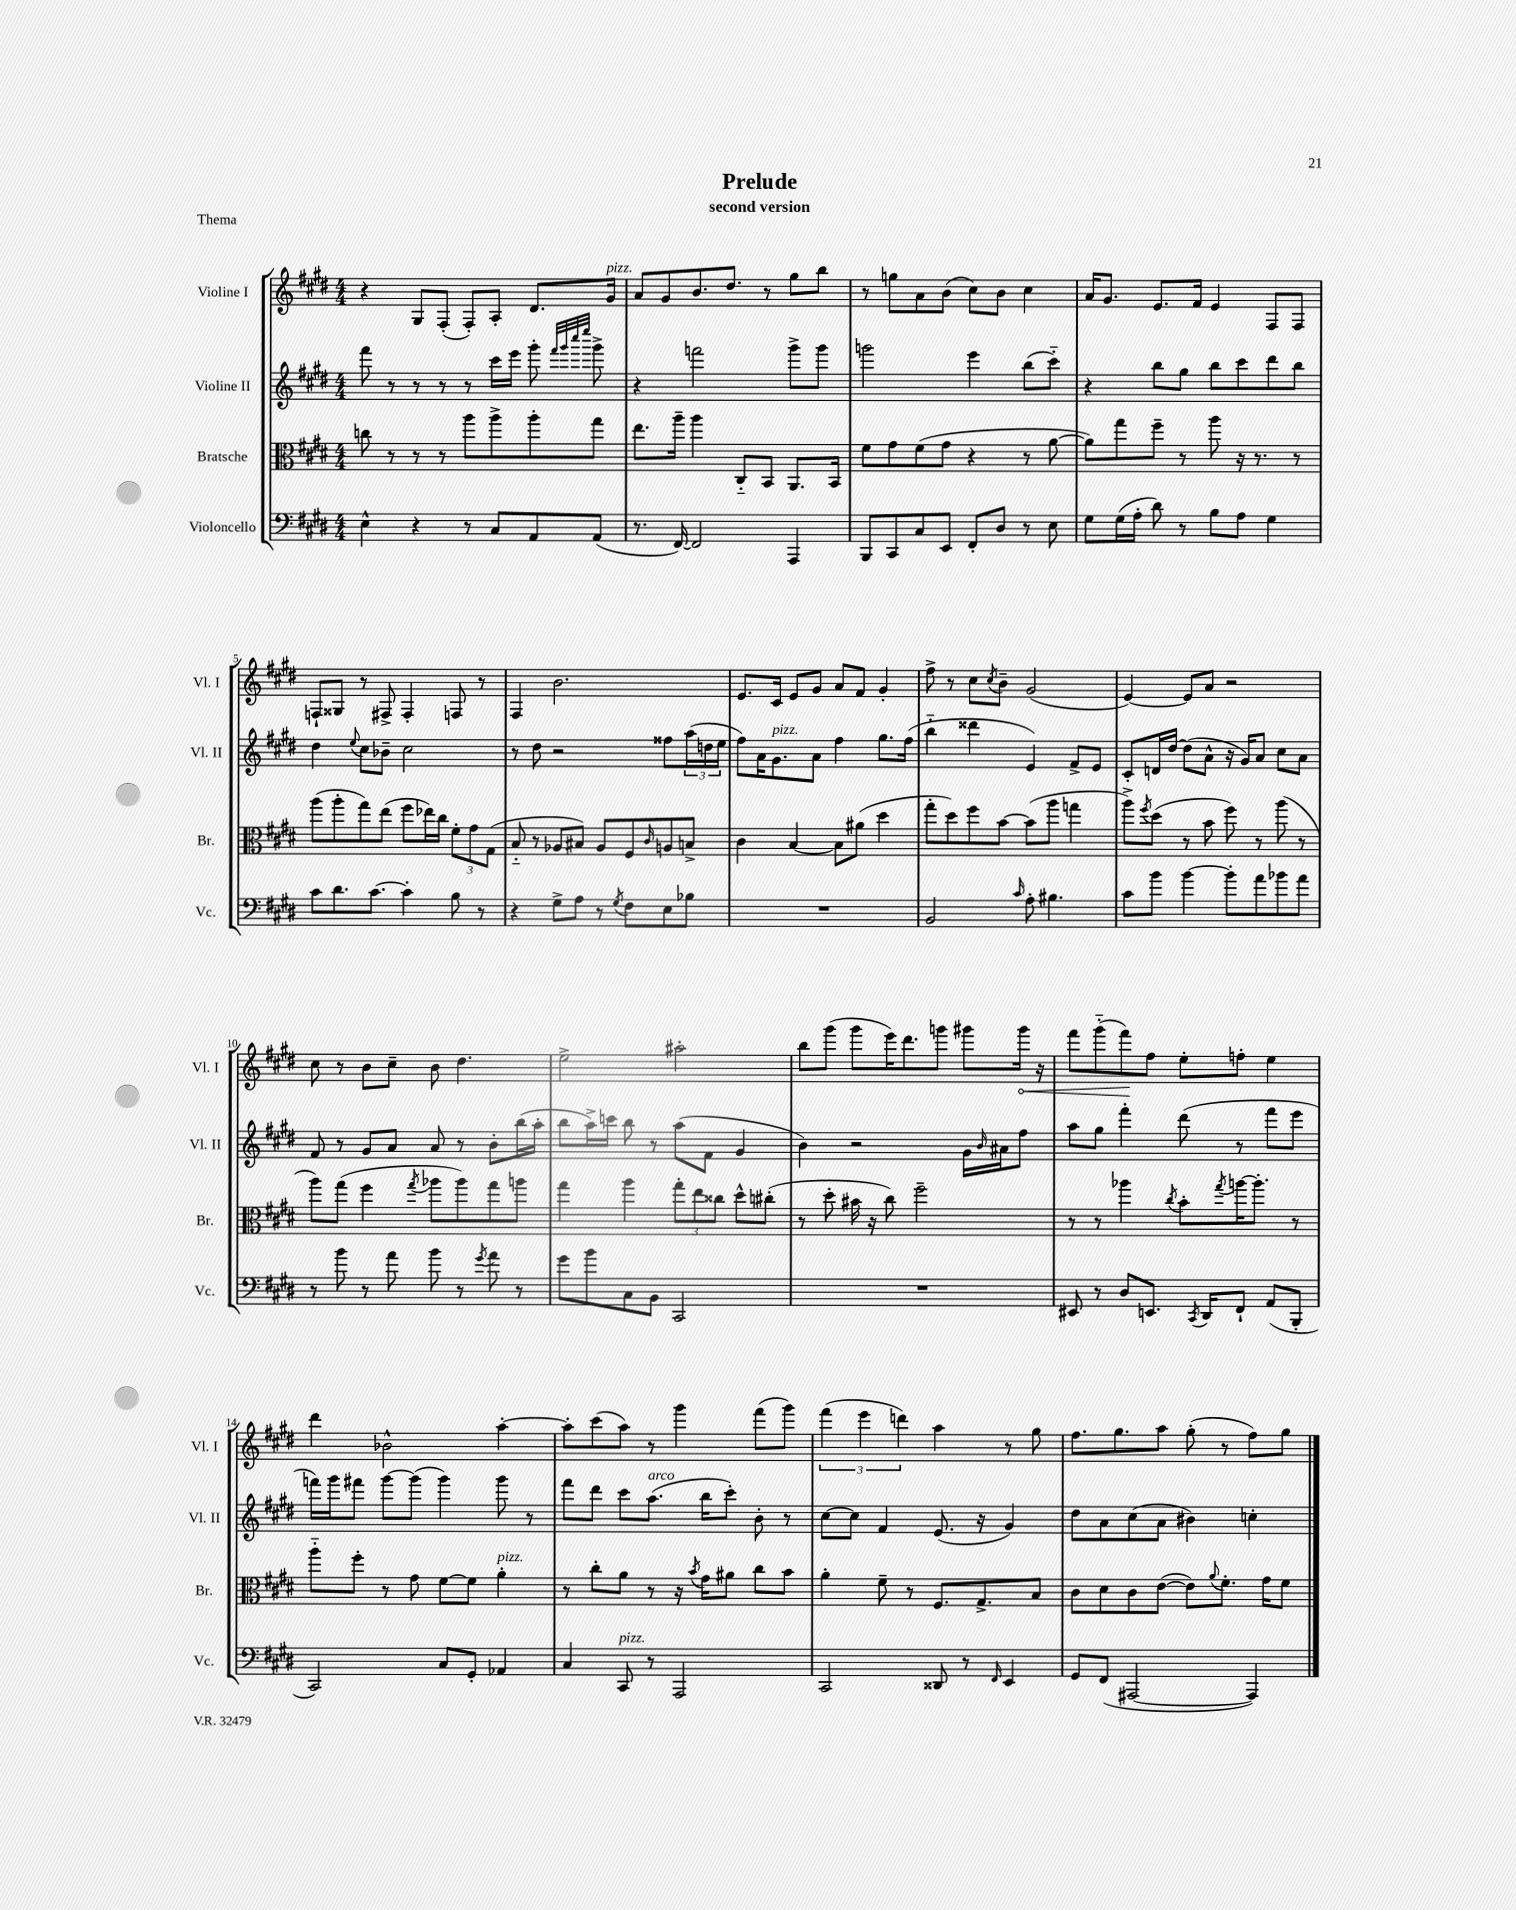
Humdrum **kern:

**kern	**kern	**kern	**kern
*staff4	*staff3	*staff2	*staff1
*clefF4	*clefC3	*clefG2	*clefG2
*k[f#c#g#d#]	*k[f#c#g#d#]	*k[f#c#g#d#]	*k[f#c#g#d#]
*M4/4	*M4/4	*M4/4	*M4/4
4E^^\	8cc\	8fff#\	4r
.	8r	8r	.
4r	8r	8r	8G#/L
.	8r	8r	(8F#'/J
8r	8aa\L	8r	8F#'/L)
8C#/L	8aa^\	16ccc#\LL	8A'/J
.	.	16eee\JJ	.
8AA/	8aa'\	8ggg#'\	8.d#/L
.	.	32qqfff#/LLL	.
.	.	32qqggg#/	.
.	.	32qqcccc#/	.
.	.	32qqeeee/JJJ	.
(8AA/J	8gg#\J	8ggg#^\	.
.	.	.	16g#/Jk
=	=	=	=
8.r	8.ee\L	4r	8a/L
.	.	.	8g#/
[16FF#/)	16aa~\Jk	.	.
2FF#/]	4aa\	2fff\	8.b/
.	.	.	8.dd#/J
.	8C#'~/L	.	.
.	8BB/J	.	8r
4AAA/	8.AA/L	8ggg#^\L	8gg#\L
.	.	8ggg#\J	8bb\J
.	16BB/Jk	.	.
=	=	=	=
8BBB/L	8f#\L	2ggg\	8r
8CC#/	8g#\	.	8gg\L
8C#/	(8f#\	.	8a\
8EE/J	8g#\J	.	(8b\J
8FF#'/L	4r	4eee\	8cc#\L)
8D#/J	.	.	8b\J
8r	8r	(8bb\L	4cc#\
8E\	[8a\	8ccc#'~\J)	.
=	=	=	=
8G#\L	8a\]L)	4r	16a/LK
.	.	.	8.g#/J
(16G#\L	8gg#\	.	.
16A'\JJ	.	.	.
8d#\)	8ff#~\J	8bb\L	8.e/L
8r	8r	8gg#\J	.
.	.	.	16f#/Jk
8B\L	8aa\	8bb\L	4e/
8A\J	16r	8ccc#\	.
.	8.r	.	.
4G#\	.	8ddd#\	8F#/L
.	8r	8bb\J	8F#/J
=	=	=	=
8c#\L	(8aa\L	4dd#\	8F`/L
8.d#\	8aa'\	.	8G##/J
.	.	8qqee/	.
.	8gg#\)	8cc#\L	8r
[8.c#\J	.	.	.
.	(8ee\J	8b-~\J	8F#^/
4c#'\]	8ff#\L	2cc#\	4F#'/
.	16ee-\L)	.	.
.	16cc#\JJ	.	.
8B\	12f#'\L	.	8F/
.	12g#\	.	.
8r	.	.	8r
.	(12G#\J	.	.
=	=	=	=
4r	8B'~/	8r	4F#/
.	8r	8dd#\	.
8G#^\L	8A-/L	2r	2.b\
8A\J	8B#/J)	.	.
8r	8A-/L	.	.
8qG#/	.	.	.
8F#\L	8F#/	.	.
.	16qqc#/	.	.
8E\	8A/	8ff##\L	.
8B-\J	8B^/J	(24aa\L	.
.	.	24dd\	.
.	.	24ee\JJ	.
=	=	=	=
1r	4c#\	8ff#\L)	8.e/L
.	.	16a\K	.
.	.	8.g#\	16c#/Jk
.	[4B/	.	8e/L
.	.	8a\J	8g#/J
.	8B\]L	4ff#\	8a/L
.	(8a#\J	.	8f#/J
.	4dd#\	8.gg#\L	4g#'/
.	.	(16ff#\Jk	.
=	=	=	=
2BB/	8gg#'\L	4bb'~\	8ff#^\
.	8dd#\)	.	8r
.	8ff#\	4ddd##\	8cc#\L
.	.	.	8qcc#/
.	[8b\J	.	8b~\J
16qqc#/	.	.	.
8A'\	(8b\]L	4e/)	(2g#/
4.B#\	8aa\J	.	.
.	4gg\	8f#^/L	.
.	.	8e/J	.
=	=	=	=
8c#\L	8aa^\L)	8c#'/L	[4e/)
.	8qff#/	.	.
8b\J	(8dd#\J	16d/L	.
.	.	[16dd#/JJ	.
[4b\	8r	(8dd#\]L	8e/]L
.	8b\	8a^^\J	8a/J
8b'\]L	8ff#\)	16r	2r
.	.	16g#/LK)	.
8a\	8r	8a/J	.
8b-\	(8aa\	8cc#\L	.
8a\J	8r	8a\J	.
=	=	=	=
8r	8aa\L)	8f#/	8cc#\
8b\	(8gg#\J	8r	8r
8r	4ff#\	8g#/L	8b\L
8a\	.	8a/J	8cc#~\J
.	8qgg#/	.	.
8b\	8aa-\L	8a/	8b\
8r	8aa-\)	8r	4.dd#\
8qg#/	.	.	.
8a\	8gg#\	8b'\L	.
8r	8aa\J	(16bb\L	.
.	.	16aa'\JJ	.
=	=	=	=
8g#\L	4gg#\	8bb\L	2ee^\
8b\	.	16aa^\L)	.
.	.	16ccc\JJ	.
8C#\	4aa\	8bb\	.
8BB\J	.	8r	.
2CC#/	12gg#'\L	(8aa\L	2aa#'\
.	12ee\	.	.
.	.	8f#\J	.
.	12cc##\J	.	.
.	8dd#^^\L	4g#/	.
.	(8cc#'\J	.	.
=	=	=	=
1r	8r	4b\)	8bb\L
.	8dd#'\	.	(8ggg#\J
.	16b#\	2r	8ggg#\L
.	16r	.	.
.	8cc#\)	.	16eee\K)
.	.	.	8.ddd#\
.	2ff#~\	.	.
.	.	.	8ggg\J
.	.	16g#\LL	8ggg#\L
.	.	16qqb/	.
.	.	16a#\J	.
.	.	8ff#\J	16ggg#\Jk
.	.	.	16r
=	=	=	=
8EE#/	8r	8aa\L	8fff#\L
8r	8r	8gg#\J	(8ggg#'~\
8D#/L	4aa-\	4fff#'\	8fff#\)
8.EE/J	.	.	8ff#\J
.	8qcc#/	.	.
.	8b'\L	(8ddd#\	8ee'\L
8qCC#/	.	.	.
16DD#/LK	.	.	.
.	8qgg#/	.	.
8FF#`/J	[16aa\K	8r	8ff'\J
.	8.aa'\]J	.	.
(8AA/L	.	8fff#\L	4ee\
8BBB'/J	8r	8eee\J	.
=	=	=	=
2CC#/)	8aa'~\L	16fff\LL)	4ddd#\
.	.	16ggg#\J	.
.	8ff#'\J	8fff#\J	.
.	8r	[8ggg#\L	2b-^^\
.	8g#\	(8ggg#\]J	.
8C#/L	[8f#\L	4ggg#\)	.
8GG#'/J	8f#\]J	.	.
4AA-/	4a'\	8ggg#\	[4aa'\
.	.	8r	.
=	=	=	=
4C#/	8r	8fff#\L	8aa'\]L
.	8cc#'\L	8ddd#\J	(8ccc#\
8CC#/	8a\J	8ccc#\L	8aa\J)
8r	8r	(8.aa\J	8r
2AAA/	16r	.	4ggg#\
.	8qb/	.	.
.	16g#\LK	16bb\LK	.
.	8a#\J	8ccc#'\J)	.
.	8cc#\L	8b'\	(8fff#\L
.	8b\J	8r	8ggg#\J)
=	=	=	=
2CC#/	4a'\	[8cc#\L	(6fff#\
.	.	8cc#\]J	.
.	.	.	6eee\
.	8f#~\	4f#/	.
.	.	.	6ddd\)
.	8r	.	.
8DD##/	8.F#/L	(8.e/	4aa\
8r	.	.	.
.	8.G#^/	16r	.
16qqFF#/	.	.	.
4EE/	.	4g#/)	8r
.	8B/J	.	8gg#\
=	=	=	=
8GG#/L	8c#\L	8dd#\L	8.ff#\L
(8FF#/J	8d#\	8a\	.
.	.	.	8.gg#\
[2AAA#/	8c#\	(8cc#\	.
.	([8e\J	8a\J	8aa\J
.	8e\]L)	4b#\)	(8gg#'\
.	8qqa/	.	.
.	8.f#'\J	.	8r
4AAA#/])	.	4cc'\	8ff#\L)
.	16g#\LK	.	.
.	8f#\J	.	8gg#\J
==	==	==	==
*-	*-	*-	*-
